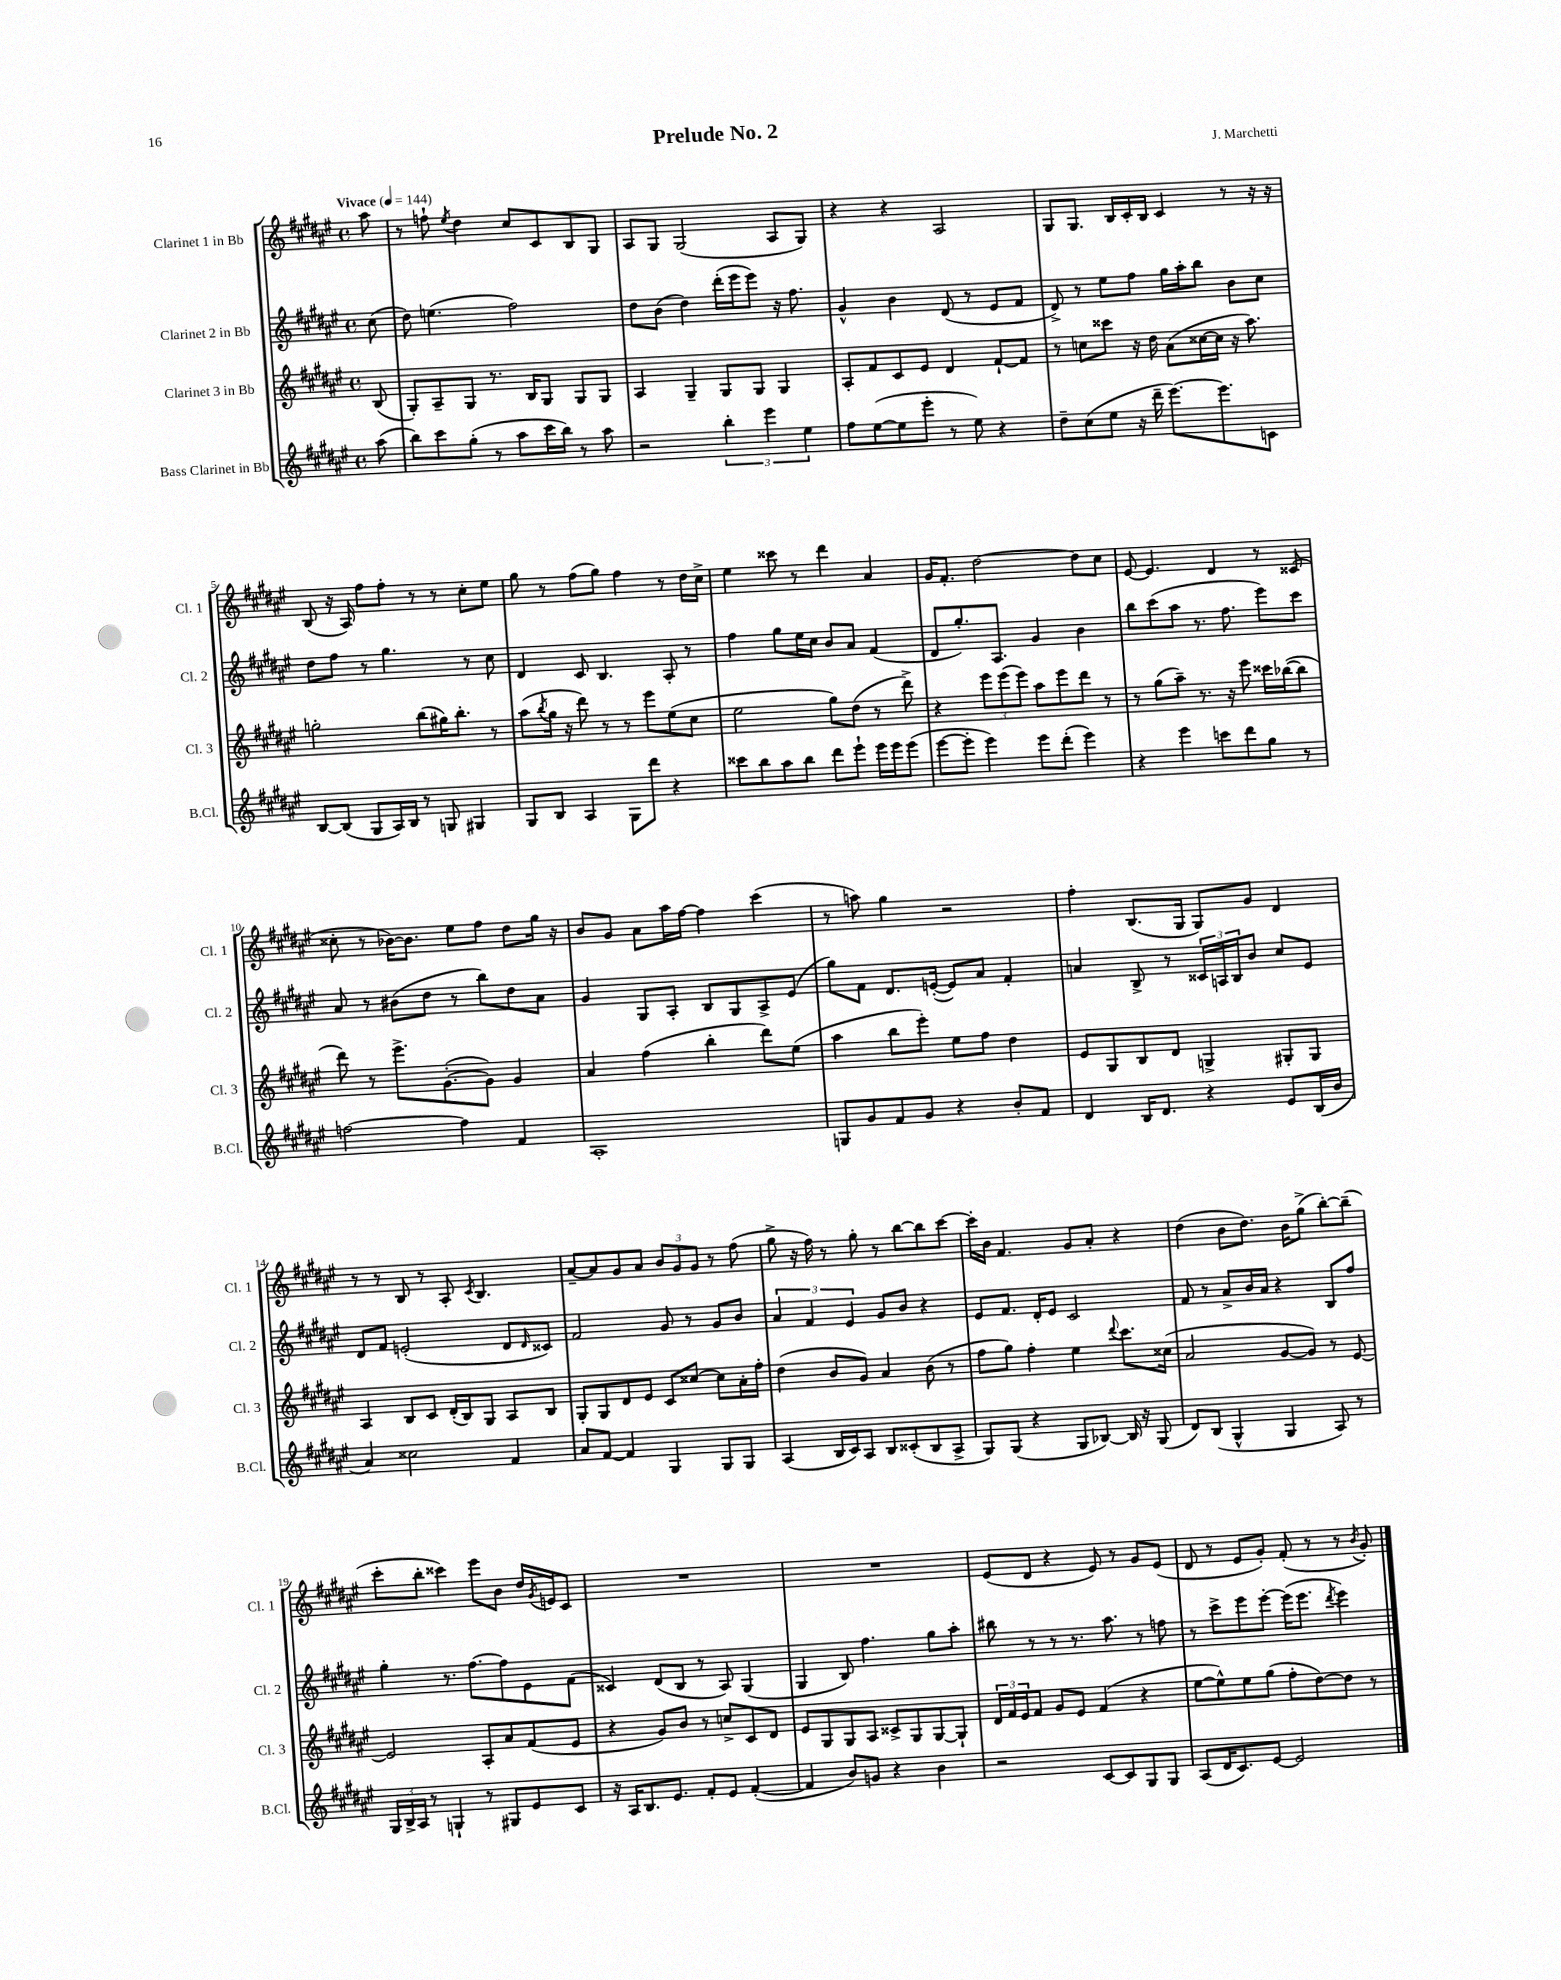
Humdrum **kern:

**kern	**kern	**kern	**kern
*staff4	*staff3	*staff2	*staff1
*clefG2	*clefG2	*clefG2	*clefG2
*k[f#c#g#d#a#e#]	*k[f#c#g#d#a#e#]	*k[f#c#g#d#a#e#]	*k[f#c#g#d#a#e#]
*M4/4	*M4/4	*M4/4	*M4/4
*met(c)	*met(c)	*met(c)	*met(c)
*MM144	*MM144	*MM144	*MM144
(8aa#\	(8B/	(8cc#\	8aa#\
=	=	=	=
8bb\L)	8G#'/L)	8dd#\)	8r
8ccc#\	8A#~/	(4.ee\	8ff`\
.	.	.	8qee#/
(8gg#'\J	8G#/J	.	4dd#\
8r	8.r	.	.
8aa#\L	.	2ff#\)	8cc#/L
.	16B/LK	.	.
16ccc#\L	8G#/J	.	8c#/
16bb\JJ)	.	.	.
8r	8G#/L	.	8B/
8aa#\	8G#/J	.	8G#/J
=	=	=	=
2r	4A#/	8dd#\L	8A#/L
.	.	(8b\J	8G#/J
.	4G#~/	4dd#\)	(2G#/
6bb'\	8G#/L	(16ddd#'\LL	.
.	.	16eee#\J	.
.	8G#/J	8eee#\J)	.
6eee#\	.	.	.
.	4G#/	16r	8A#/L
.	.	8.ff#\	.
6ee#\	.	.	.
.	.	.	8G#/J)
=	=	=	=
8ff#\L	8A#'/L	4g#^^/	4r
([8ee#\	8f#/	.	.
8ee#\]	8c#/	4b\	4r
8eee#'\J	8e#/J	.	.
8r	4d#/	(8d#/	2A#/
8ee#\)	.	8r	.
4r	[8f#`/L	8e#/L	.
.	8f#/]J	8f#/J	.
=	=	=	=
8dd#~\L	8r	8d#^/)	8G#/L
(8cc#\	8cc\L	8r	8.G#/J
8ee#\J	8ccc##\J	8ee#\L	.
.	.	.	16B/LL
16r	16r	8ff#\J	16c#'/
16ddd#~\	16dd#\	.	16B/JJ
[8.eee#\L)	(8a#\L	16gg#\LL	4c#/
.	.	16aa#'\J	.
.	[16cc##\L	8bb\J	.
8.eee#\]	16cc##\]JJ	.	.
.	16r	8b\L	8r
.	8.aa#\)	.	.
8c\J	.	8cc#\J	16r
.	.	.	16r
=	=	=	=
[8B/L	2gg'\	8dd#\L	(8B/
(8B/]J	.	8ff#\J	16r
.	.	.	16A#/)
8G#/L	.	8r	8ff#\L
16A#/L)	.	4.gg#\	8ff#'\J
16B/JJ	.	.	.
8r	(8bb\L	.	8r
8G/	16gg#\K)	.	8r
.	8.bb'\J	.	.
4G#/	.	8r	8cc#'\L
.	8r	8cc#\	8ee#\J
=	=	=	=
8G#/L	(8aa#\L	4d#/	8gg#\
.	8qbb/	.	.
8B/J	16gg#\Jk	.	8r
.	16r	.	.
4A#/	8ddd#\)	8c#/	(8ff#\L
.	8r	4.B/	8gg#\J)
8G#\L	8r	.	4ff#\
8ddd#\J	8eee#\L	.	.
4r	(8ee#\	8A#'/	8r
.	8cc#\J	8r	16dd#\LL
.	.	.	16cc#^\JJ
=	=	=	=
8ccc##\L	2ee#\	4ff#\	4ee#\
8bb\	.	.	.
8aa#\	.	8gg#\L	8ccc##\
8bb\J	.	16ee#\L	8r
.	.	16cc#\JJ	.
8ddd#\L	8gg#\L)	8b/L	4ddd#\
8eee#`\J	(8dd#\J	8a#/J	.
16eee#\LL	8r	(4f#/	4a#/
16eee#\J	.	.	.
(8eee#\J	8ddd#^\)	.	.
=	=	=	=
[8eee#\L	4r	8d#/L	16g#/LK
.	.	.	8.f#'/J
8eee#'\]J	.	8.gg#'/)	.
4eee#\)	12eee#\L	.	[2dd#\
.	.	8.A#/J	.
.	(12eee#\	.	.
.	12eee#\J)	.	.
8eee#\L	8aa#\L	4g#/	.
(8ddd#'\J	8eee#\	.	.
4eee#\)	8ddd#\J	4b\	8dd#\]L
.	8r	.	8cc#\J
=	=	=	=
4r	8r	8bb\L	[8e#/
.	(8gg#\L	(8ccc#\	4.e#/]
4eee#\	8aa#~\J)	8aa#\J	.
.	8.r	8.r	.
8ccc\L	.	.	4d#/
.	16r	8.ff#\	.
8ddd#\	8eee#\	.	.
8gg#\J	16ccc##\LL	8eee#\L)	8r
.	([16bb-\J	.	.
8r	8bb-\]J	8ccc#\J	(8c##/
=	=	=	=
[2ff\	8ddd#\)	8a#/	8cc##'\
.	8r	8r	8r
.	8.eee#^\L	(8b#\L	[16b-\LK)
.	.	.	8.b-\]J
.	.	8dd#\J	.
.	([8.g#'\	.	.
4ff\]	.	8r	8ee#\L
.	8g#\]J)	8bb\L)	8ff#\J
4f#/	4g#/	8dd#\	8dd#\L
.	.	8a#\J	16gg#\Jk
.	.	.	16r
=	=	=	=
1A#'	4a#/	4g#/	8b/L
.	.	.	8g#/J
.	(4ff#\	8G#/L	8a#\L
.	.	8A#'/J	16aa#\L
.	.	.	[16ff#\JJ
.	4bb'\	8B/L	4ff#\]
.	.	8G#/	.
.	8ddd#\L)	8A#^/	(4ccc#\
.	(8ee#\J	(8e#/J	.
=	=	=	=
8G/L	4aa#\	8gg#\L)	8r
8g#/	.	8f#\J	8aa\)
8f#/	8bb\L	8.d#/L	4gg#\
8g#/J	8eee#'\J)	.	.
.	.	([16e'/Jk	.
4r	8ee#\L	8e/]L)	2r
.	8ff#\J	8a#/J	.
8b'/L	4dd#\	4f#'/	.
8f#/J	.	.	.
=	=	=	=
4d#/	8e#/L	4a/	4ff#'\
.	8G#/	.	.
16B/LK	8B/	8B^/	(8.B/L
8.d#/J	.	.	.
.	8d#/J	8r	.
.	.	.	16G#/Jk
4r	4G^/	24c##/LL	8G#/L)
.	.	24A/	.
.	.	24B/J	.
.	.	8b/J	8g#/J
8e#/L	8G#'/L	8cc#/L	4d#/
(16B/L	8G#/J	8e#/J	.
16b/JJ	.	.	.
=	=	=	=
4a#/)	4A#/	8d#/L	8r
.	.	8f#/J	8r
2cc##\	8B/L	(2e'/	8B/
.	8c#/J	.	8r
.	(16d#'/LL	.	8A#'/
.	16B/J)	.	.
.	.	.	8qc#/
.	8G#/J	.	4.B/
4f#/	8A#/L	8d#/L	.
.	.	16qqd#/	.
.	8B/J	8c##/J)	.
=	=	=	=
8a#/L	8G#'/L	2f#/	[8a#~/L
[8f#/J	8G#/	.	8a#/]
4f#/]	8d#/	.	8g#/
.	8e#/J	.	8a#/J
4G#/	8c#/L	8g#/	12b/L
.	.	.	12g#/
.	[8cc##/J	8r	.
.	.	.	12g#/J
8G#/L	8cc##\]L	8g#/L	8r
8G#/J	16a#'\L	8b/J	(8ff#\
.	16ff#'\JJ	.	.
=	=	=	=
(4A#/	(4dd#\	6a#/	8gg#^\
.	.	.	16r
.	.	6f#/	.
.	.	.	16ff#\)
16B/LL	8b/L	.	8r
16c#/J)	.	.	.
.	.	6e#/	.
8A#/J	8g#/J)	.	8gg#'\
8B/L	4a#/	8g#/L	8r
(8c##'/	.	8b/J	[8bb\L
8B/	(8b\	4r	8bb\]
8A#^/J	8r	.	[8ccc#\J
=	=	=	=
8G#/L)	8ff#\L	8e#/L	16ccc#'\]LL
.	.	.	16b\JJ
(8G#/J	8gg#\J)	8.f#/J	4.f#/
4r	4ff#'\	.	.
.	.	16d#'/LK	.
.	.	8e#/J	.
8G#/L	4ee#\	2c#/	8g#/L
[8B-/J)	.	.	8a#'/J
.	8qqddd#/	.	.
16B-/]	8.ccc#\L	.	4r
16r	.	.	.
(8G#/	.	.	.
.	(16cc##\Jk	.	.
=	=	=	=
8d#/L)	2a#/	8f#/	(4dd#\
(8B/J	.	8r	.
4G#^^/	.	8a#^/L	8b\L
.	.	16b/L	8.dd#\J)
.	.	16a#/JJ	.
4G#/	[8g#/L	4r	.
.	.	.	16b\LK
.	8g#/]J)	.	(8gg#^\J
8A#/)	8r	8B/L	[8bb'\L)
8r	[8e#/	8ff#/J	(8bb~\]J
=	=	=	=
24G#/LL	2e#/]	4gg#'\	8ccc#'\L
24B^/	.	.	.
24A#/JJ	.	.	.
8r	.	.	8bb'\J
4G`/	.	8.r	4ccc##\)
.	.	[8.ff#\L	.
8r	8A#'/L	.	8eee#\L
8G#/L	8a#/	8ff#\]	8b\J
8e#/	(8f#/	8e#\	16dd#/LL
.	.	.	8qg#/
.	.	.	16e/J
8c#/J	8e#/J	(8f#\J	8c#/J
=	=	=	=
16r	4r	4c##/)	1r
16A#/LK	.	.	.
8.B/	.	.	.
.	8g#/L)	(8d#/L	.
8.e#/J	.	.	.
.	8b/J	8B/J	.
8f#'/L	8r	8r	.
8e#/J	8cc^/L	8A#/)	.
([4f#'/	8c#/	(4G#/	.
.	8d#/J	.	.
=	=	=	=
4f#/]	8e#/L	4G#/	1r
.	8G#/	.	.
8b/L)	8G#/	8B/)	.
8g/J	8A#/J	4.ff#\	.
4r	8c##^/L	.	.
.	8G#/	.	.
4b\	[8G#/	8gg#\L	.
.	8G#`/]J	8aa#'\J	.
=	=	=	=
2r	24d#/LL	8bb#\	(8e#/L
.	24f#/	.	.
.	24e#/J	.	.
.	8f#/J	8r	8d#/J
.	8g#/L	8r	4r
.	8e#/J	8.r	.
[8c#/L	(4f#/	.	8e#/)
.	.	8.aa#\	.
8c#/]	.	.	8r
8G#/	4r	8r	8g#/L
8G#/J	.	8ff\	(8e#/J
=	=	=	=
(8A#/L	[8ee#\L	8r	8d#/
16d#/K	8ee#^^\])	8ccc#^\L	8r
8.c#/)	.	.	.
.	8ee#\	8eee#\	8e#/L
[8e#/J	(8gg#\J	[8eee#'\J	8g#'/J)
2e#/]	8ff#'\L	(16eee#\]LK	(8f#'/
.	.	8.eee#\J	.
.	[8dd#\)	.	8r
.	.	8qddd#/	.
.	8dd#\]J	4eee#\)	8r
.	.	.	8qb/
.	8r	.	8g#'/)
==	==	==	==
*-	*-	*-	*-
